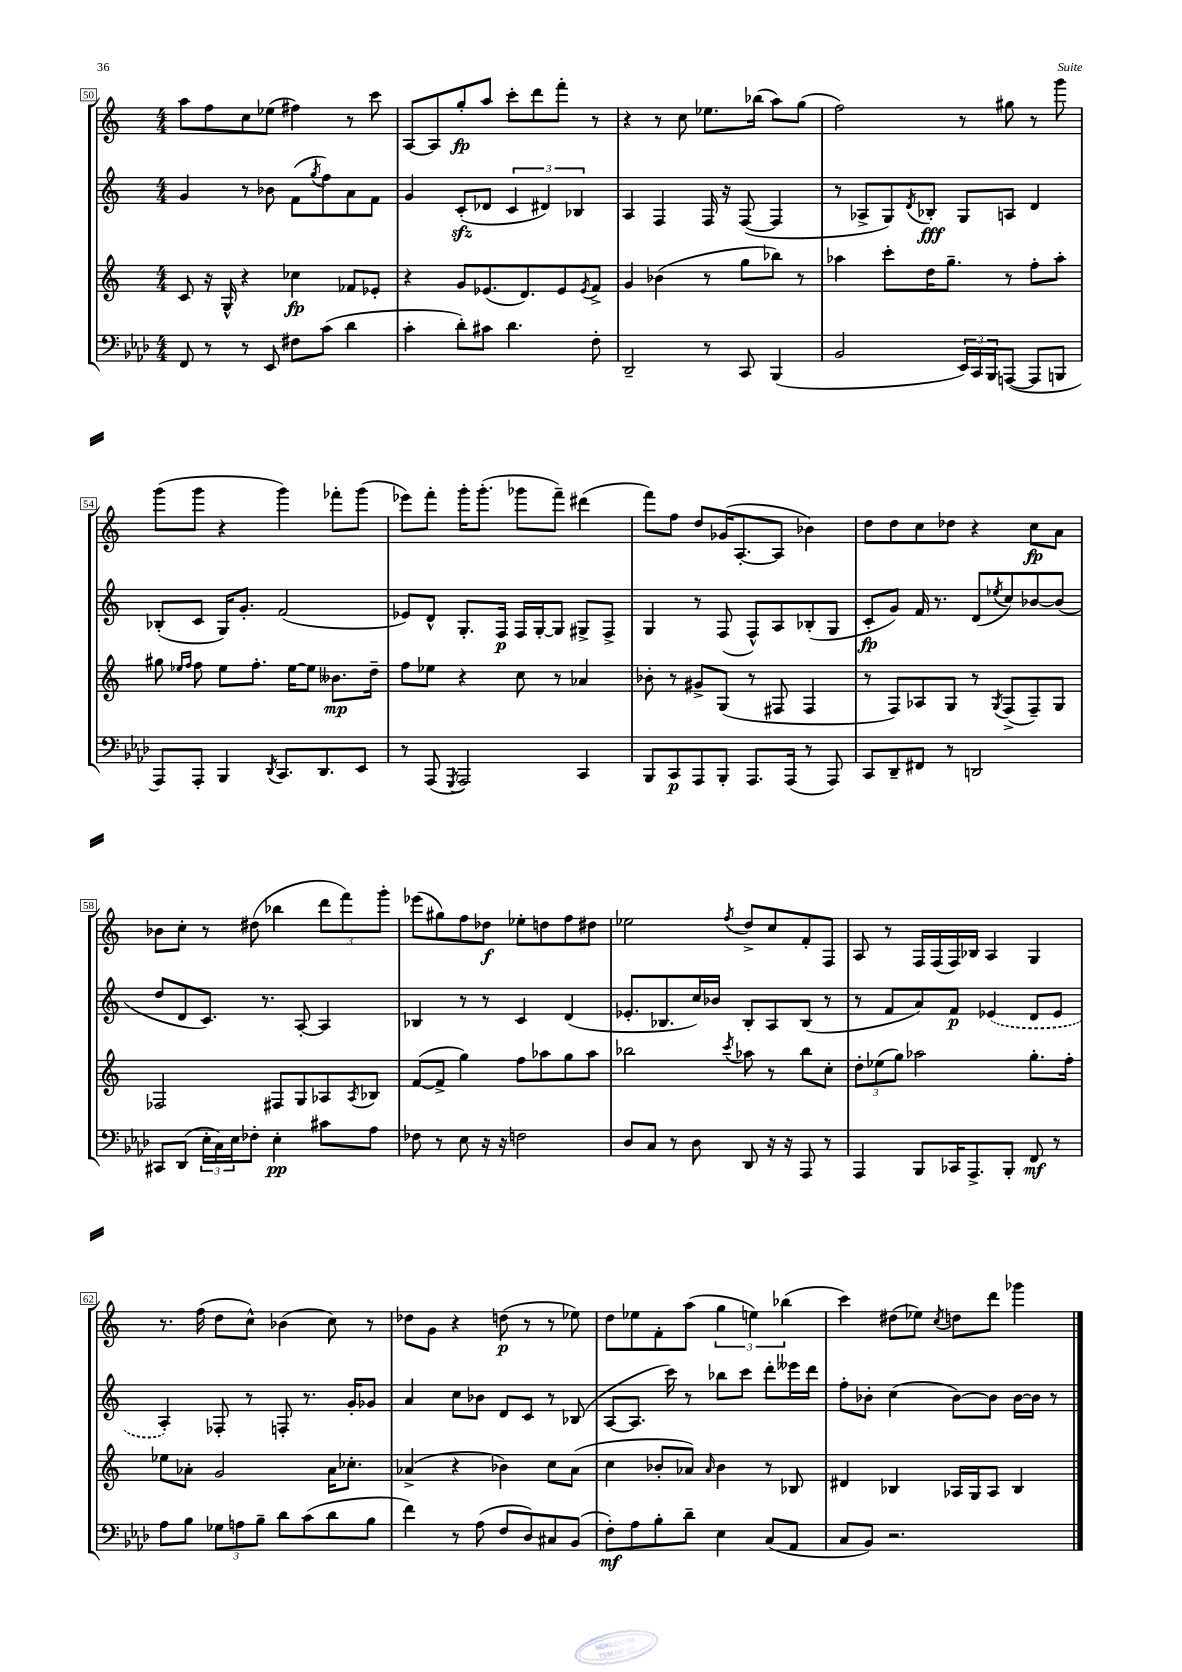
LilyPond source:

<<
\new StaffGroup <<
\new Staff = "s0" {
    \clef treble \key c \major \numericTimeSignature \time 4/4
    a''8 f''8 c''8 ees''8( fis''4) r8 c'''8 |
    a8~ a8 g''8-.\fp a''8 c'''8-. d'''8 f'''8-. r8 |
    r4 r8 c''8 ees''8. bes''16( a''8) g''8( |
    f''2) r8 gis''8 r8 g'''8 |
    g'''8( g'''8 r4 g'''4) fes'''8-. g'''8( |
    ees'''8) f'''8-. g'''16-. g'''8.-.( ges'''8 f'''8--) dis'''4( |
    f'''8) f''8 d''8 ges'16( a8.~-. a8 bes'4) |
    d''8 d''8 c''8 des''8 r4 c''8\fp a'8 |
    bes'8 c''8-. r8 dis''8( bes''4 \tuplet 3/2 { d'''8 f'''8) g'''8-. } |
    ees'''8( gis''8) f''8 des''8\f ees''8-. d''8 f''8 dis''8 |
    ees''2 \acciaccatura { f''8 } d''8-> c''8 f'8-. f8 |
    a8 r8 f16 f16( f16) bes16 a4 g4 |
    r8. f''16( d''8 c''8-^) bes'4( c''8) r8 |
    des''8 g'8 r4 d''8\p( r8 r8 ees''8) |
    d''8 ees''8 f'8-. a''8( \tuplet 3/2 { g''4 e''4) bes''4( } |
    c'''4) dis''8( ees''8) \acciaccatura { c''8 } d''8 d'''8 ges'''4 \bar "|." |
}
\new Staff = "s1" {
    \clef treble \key c \major \numericTimeSignature \time 4/4
    g'4 r8 bes'8 f'8( \acciaccatura { g''8 } f''8) a'8 f'8 |
    g'4 c'8-.\sfz( des'8 \tuplet 3/2 { c'4 dis'4) bes4 } |
    a4 f4 f16 r16 f8~( f4 |
    r8 aes8-> g8) \acciaccatura { d'8 } bes8-.\fff g8 a8 d'4 |
    bes8-.( c'8 g16) g'8.-. f'2( |
    ees'8) d'8-^ g8.-. f16\p f16 g16~-. g8 gis8-> f8-> |
    g4 r8 f8( f8-^) a8 bes8-.( g8 |
    c'8-.\fp g'8) f'16 r8. d'8( \acciaccatura { ees''8 } c''8) bes'8~ bes'8( |
    d''8 d'8 c'8.) r8. a8~-. a4 |
    bes4 r8 r8 c'4 d'4( |
    ees'8.-. bes8. c''16) bes'16 bes8-. a8 bes8( r8 |
    r8 f'8 a'8) f'8\p \once \slurDashed ees'4( d'8 ees'8 |
    a4-.) fes8-. r8 f8-. r8. g'16-. ges'8 |
    a'4 c''8 bes'8 d'8 c'8 r8 bes8( |
    a8~ a8. c'''16) r8 bes''8 c'''8 d'''8-. eeses'''16 d'''16 |
    f''8-. bes'8-. c''4( bes'8~) bes'8 bes'16~ bes'16 r8 \bar "|." |
}
\new Staff = "s2" {
    \clef treble \key c \major \numericTimeSignature \time 4/4
    c'8 r16 g16-^ r4 ces''4\fp fes'8 ees'8-. |
    r4 g'8 ees'8.( d'8.) ees'8 \acciaccatura { ees'8 } f'8-> |
    g'4 bes'4( r8 g''8 bes''8) r8 |
    aes''4 c'''8-. d''16 g''8.-- r8 f''8-. aes''8-. |
    gis''8 \grace { ees''16 f''16 } f''8 ees''8 f''8.-. ees''16~ ees''8 beses'8.\mp d''16-- |
    f''8 ees''8 r4 c''8 r8 aes'4 |
    bes'8-. r8 gis'8-> g8( r8 fis8 fis4 |
    r8 f8) aes8 g8 r8 \acciaccatura { g8 } f8->( f8--) g8 |
    fes2 fis8 g8 aes8 \acciaccatura { aes8 } bes8 |
    f'8~( f'8-> g''4) f''8 aes''8 g''8 aes''8 |
    bes''2 \acciaccatura { c'''8 } aes''8 r8 bes''8 c''8-. |
    \tuplet 3/2 { d''8-. ees''8( g''8) } aes''2 g''8.-. f''16-. |
    ees''8 aes'8-. g'2 aes'16 ces''8.-. |
    aes'4->( r4 bes'4) c''8 aes'8( |
    c''4 bes'8-. aes'8) \grace { aes'16 } bes'4 r8 bes8 |
    dis'4 bes4 aes16 g16 aes8 bes4 \bar "|." |
}
\new Staff = "s3" {
    \clef bass \key aes \major \numericTimeSignature \time 4/4
    f,8 r8 r8 ees,8 fis8 c'8( des'4 |
    c'4-. des'8-.) cis'8 des'4. f8-. |
    des,2-- r8 c,8 bes,,4( |
    bes,2 \tuplet 3/2 { ees,16) c,16 bes,,16 } a,,8~( a,,8 b,,8 |
    aes,,8) aes,,8-. bes,,4 \acciaccatura { des,8 } c,8. des,8. ees,8 |
    r8 aes,,8( \acciaccatura { g,,8 } aes,,2) c,4 |
    bes,,8 c,8\p aes,,8 bes,,8-. aes,,8. aes,,16( r8 aes,,8) |
    c,8 des,8-- fis,8 r8 d,2 |
    cis,8 des,8( \tuplet 3/2 { ees16-. c16) ees16 } fes8-. ees4-.\pp cis'8 aes8 |
    fes8 r8 ees8 r16 r16 f2 |
    des8 c8 r8 des8 des,8 r16 r16 aes,,8 r8 |
    aes,,4 bes,,8 ces,16 aes,,8.-> bes,,8-. f,8\mf r8 |
    aes8 bes8 \tuplet 3/2 { ges8 a8 bes8-- } des'8 c'8( des'8 bes8 |
    f'4) r8 aes8( f8 des8) cis8 bes,8( |
    f8-.\mf) aes8 bes8-. des'8-- ees4 c8( aes,8 |
    c8 bes,8) r2. \bar "|." |
}
>>
>>
\layout { \context { \Score currentBarNumber = #50 \override BarNumber.stencil = #(make-stencil-boxer 0.1 0.3 ly:text-interface::print) } }
